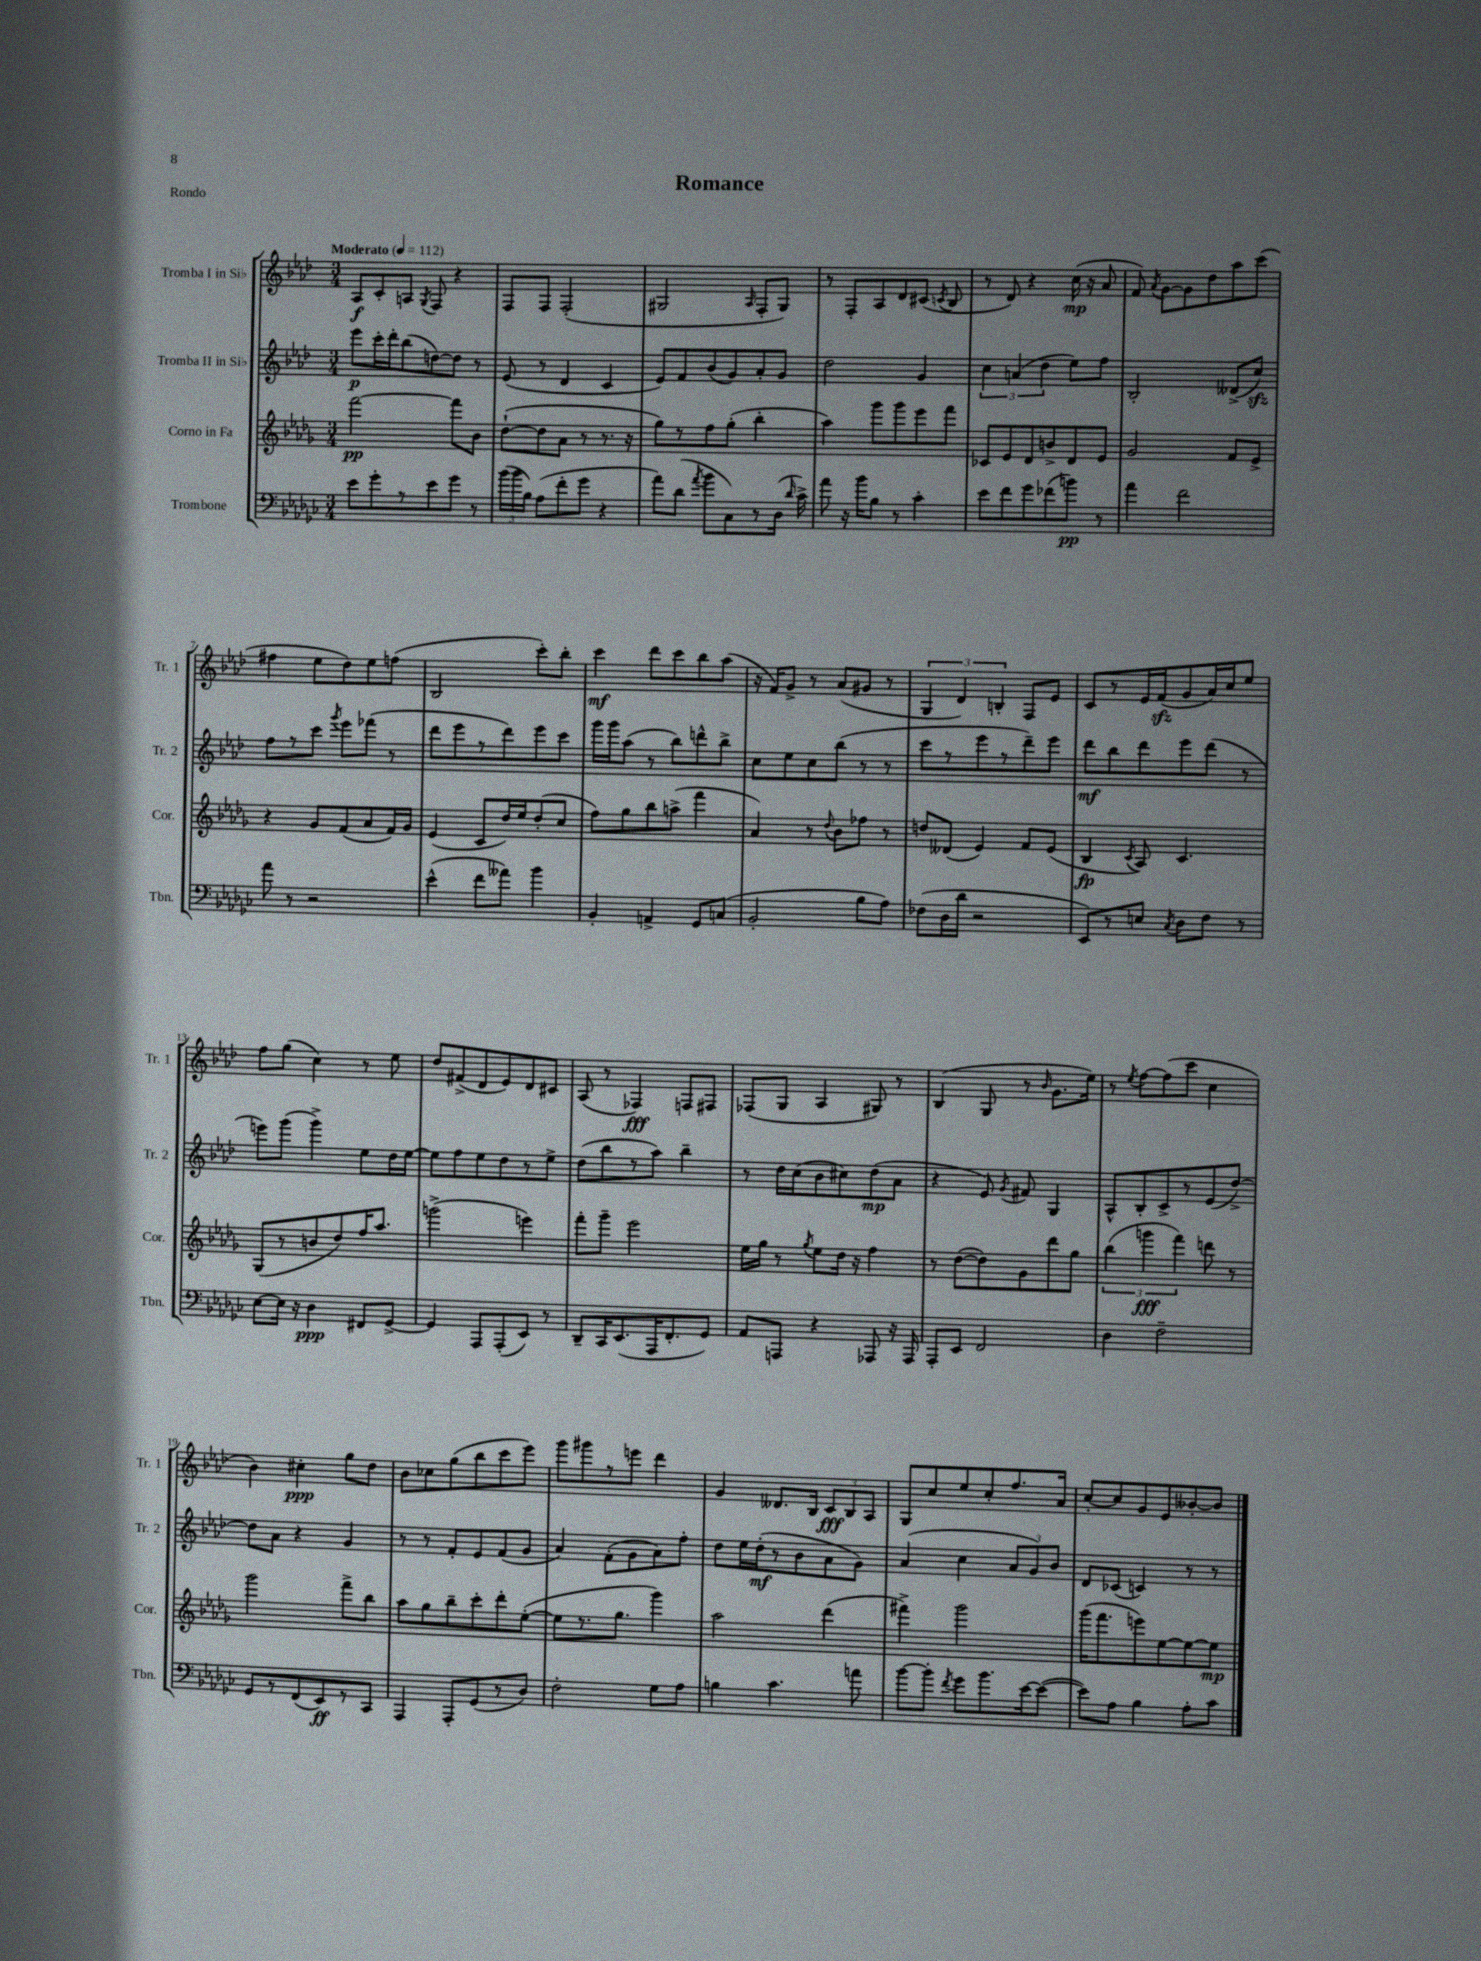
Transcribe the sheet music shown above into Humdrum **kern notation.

**kern	**kern	**kern	**kern
*staff4	*staff3	*staff2	*staff1
*clefF4	*clefG2	*clefG2	*clefG2
*k[b-e-a-d-g-c-]	*k[b-e-a-d-g-]	*k[b-e-a-d-]	*k[b-e-a-d-]
*M3/4	*M3/4	*M3/4	*M3/4
*MM112	*MM112	*MM112	*MM112
8e-	[2fff	8eee-	8A-
8g-'	.	16ccc'	8c'
.	.	16ddd-'	.
8r	.	(8bb-	8A
.	.	.	8qG
8e-	.	[8dd)	8F
8g-	8fff]	8dd]	4r
8r	8b-	8r	.
=	=	=	=
(24b-	([8dd-`	(8e-	8F
24b-	.	.	.
24B-)	.	.	.
(8A-	8dd-]	8r	8F
8f'	8a-	4d-	(2F'
8g-	8r	.	.
4r	8.r	4c	.
.	16r	.	.
=	=	=	=
8a-)	8gg-)	8e-)	2G#
(8d-	8r	8f	.
8qa-	.	.	.
8b-	8ff	(8b-	.
8C-)	(8gg-'	8g)	.
.	.	.	16qqA-
8r	4bb-'	8a-'	8F'
(16D-	.	8g	8G#)
16qqd-	.	.	.
16c-^)	.	.	.
=	=	=	=
8a-	4aa-)	2dd-	8r
16r	.	.	8F'
16b-	.	.	.
8B-	8ggg-	.	8A-
8r	8ggg-	.	8d-
4c-'	8eee-	4g	(8c#
.	.	.	8qc
.	8fff	.	8B-
=	=	=	=
8e-	8c-	6cc	8r
8f	8e-	.	8d-)
.	.	(6a	.
8g-	8d-	.	4r
.	.	6dd-	.
(8f-	8b^	.	.
8b)	8d-	8ee-)	(16cc
.	.	.	16r
8r	8e-	8ff	8a-
=	=	=	=
4a-	2g-	2B-'	8f)
.	.	.	8qa-
.	.	.	[8g
2f	.	.	8g]
.	.	.	8dd-
.	8f	(8d--^	8aa-
.	8e-^	8cc)	(8ccc
=	=	=	=
8a-	4r	8ff	4ff#
8r	.	8r	.
2r	8g-	8ccc	8ee-
.	.	8qggg	.
.	(8f	8eee-	8dd-)
.	8a-	(8fff-	8ee-
.	16f)	8r	(8ff
.	16g-	.	.
=	=	=	=
(4e-^^	(4e-	8ddd-	2B-
.	.	8eee-	.
8f	8c	8r	.
8a--)	16dd-)	8ddd-)	.
.	16ee-	.	.
4b-	(8dd-'	8eee-	8ccc')
.	8cc	8ccc	8bb-'
=	=	=	=
4BB-'	8ff)	16ggg	4ccc
.	.	16ggg	.
.	8gg-	(8aa-	.
4AA^	8bb-	8r	8ddd-
.	(8aa^	8bb-)	8ccc
8GG-	4fff	8ddd^^	8bb-
(8C	.	8bb-^	(8aa-
=	=	=	=
2BB-'	4a-)	8cc	16r
.	.	.	16f)
.	.	8ee-	8g^
.	8r	8cc	8r
.	8qqdd-	.	.
.	8b-	(8bb-	(8a-
8B-	8ff-	8r	8g#
8A-)	8r	8r	8r
=	=	=	=
(8F-	8dd	8ccc	6G
16D-	(8d--	8r	.
.	.	.	6d-)
16d-	.	.	.
2r	4e-)	8eee-	.
.	.	.	6B'
.	.	8r	.
.	8f	8ddd-~)	8F
.	(8e-	8eee-	8e-
=	=	=	=
8EE-)	4B-	8ddd-	8c
8r	.	8bb-	8r
.	8qc	.	.
8E	8A-)	8ddd-	16e-
.	.	.	(16f
8qC-	.	.	.
8D-	4.c	8eee-	8g
8F	.	(8ddd-	16a-)
.	.	.	16cc
8r	.	8r	8ee-
=	=	=	=
[8E-	(8G-	8eee)	8ff
16E-]	8r	(8ggg	(8gg
16r	.	.	.
4D-	8b	4ggg^)	4cc)
.	8dd-)	.	.
8FF#	16ff	8ee-	8r
.	8.aa-	.	.
[8GG-^	.	16dd-	8ee-
.	.	[16ee-	.
=	=	=	=
4GG-]	(2ggg^	8ee-]	8dd-
.	.	8ff	(8f#^
8AAA-	.	8ee-	8d-
(8AAA-'	.	8dd-	8e-)
8EE-)	4eee)	8r	8d-
8r	.	8ee-^	8c#
=	=	=	=
8DD-~	8fff'	(8dd-	(8A-
16CC-	8ggg-~	8bb-	8r
(8.EE-	.	.	.
.	2eee-	8r	4F-)
16AAA-	.	8aa-)	.
8.FF'	.	.	.
.	.	4bb-~	8F
8GG-)	.	.	8F#
=	=	=	=
8AA-	16ee-	8r	(8F-
.	16gg-	.	.
8AAA	8r	16dd-	8G
.	.	(16cc	.
.	8qgg-	.	.
4r	8ee-	8b-	4A-
.	16dd-	8cc#)	.
.	16r	.	.
8AAA-	4ff	(8dd-	8G#)
16r	.	8a-	8r
16AAA-	.	.	.
=	=	=	=
8AAA-'	8r	4r	(4B-
8EE-	([8dd-	.	.
2FF	8dd-])	8e-)	8G
.	.	8qg	.
.	8g-	8f#	8r
.	.	.	16qqb-
.	8ddd-	4G	8.g
.	8gg-	.	.
.	.	.	16ee-)
=	=	=	=
4D-	(6bb-	8A-^^	8r
.	.	.	8qee-
.	.	8B-'	[8ff
.	6ggg	.	.
2F~	.	8c^	(8ff]
.	6fff)	.	.
.	.	8r	8ccc
.	8ddd	(8e-	4cc
.	8r	[8dd-^)	.
=	=	=	=
8GG-	2ggg-	8dd-]	4b-)
8r	.	8a-	.
(8FF	.	4r	4cc#'
8EE-)	.	.	.
8r	8fff^	4g	8gg
8CC-	8bb-	.	8dd-
=	=	=	=
4AAA-	8aa-	8r	8b-
.	8gg-	8r	8cc-
8AAA-'	8bb-~	8f'	(8gg
(8GG-	8ccc'	8e-	8bb-
8r	8ddd-'	(8f	8ccc
8D-)	([8ee-'	8g	8eee-)
=	=	=	=
2F'	8ee-]	4a-)	8ggg
.	8.r	.	8ggg#
.	.	(8f'	8r
.	8.gg-	.	.
.	.	8g	8eee
8G-	4ggg-)	8a-)	4ddd-
8A-	.	8ff'	.
=	=	=	=
4B	2aa-	8dd-	4g
.	.	16ee-	.
.	.	(16dd-'	.
4.c-	.	8r	8.d--
.	.	8b-	.
.	.	.	16B-
.	(4ddd-	8a-	12c
.	.	.	12B-
8a	.	8g)	.
.	.	.	12A-
=	=	=	=
[8b-	4fff#^)	(4a-	8G
8b-']	.	.	8cc
8qf	.	.	.
8g-	2ggg-	4cc	8ee-
8.b-	.	.	8cc'
.	.	12a-	8.ff
[16e-	.	.	.
.	.	12g)	.
(8e-_	.	.	.
.	.	12b-	.
.	.	.	16a-
=	=	=	=
8e-])	(16ggg-	8d-	[8cc'
.	8.fff	.	.
8A-	.	(8c-	8cc]
4B-	8eee)	4c)	8g
.	[8ee-	.	8e-
8A-'	8ee-_	8r	[8b--'
8c-	8ee-]	8r	8b--]
==	==	==	==
*-	*-	*-	*-
